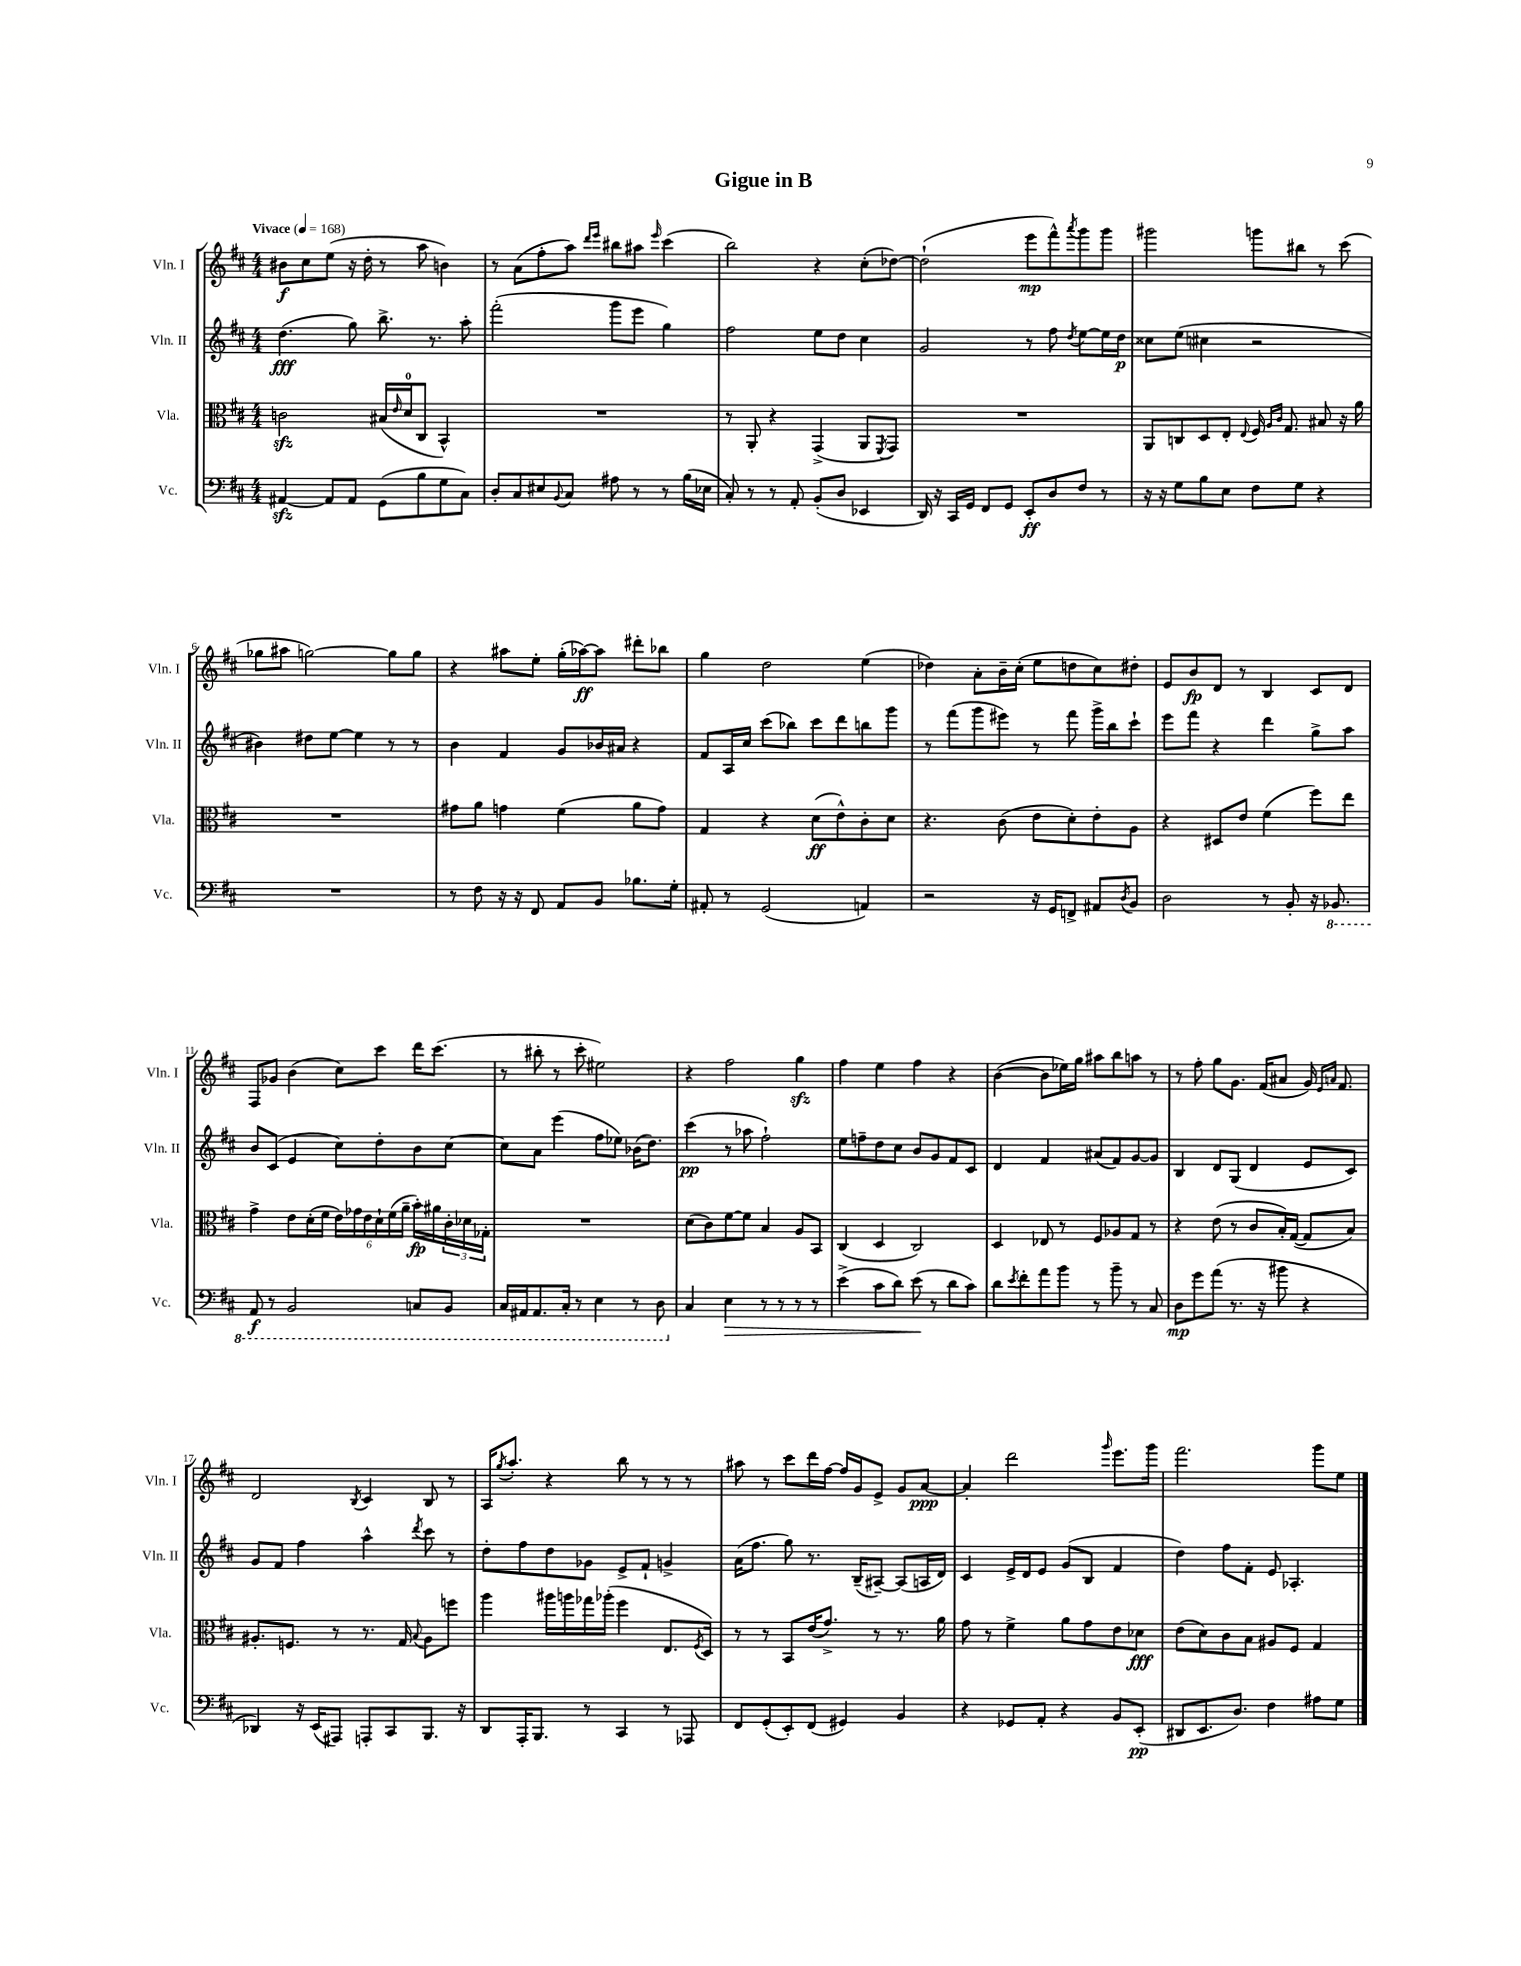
\header { title = "Gigue in B" }
<<
\new StaffGroup <<
\new Staff = "s0" \with { instrumentName = "Vln. I" shortInstrumentName = "Vln. I" } {
    \clef treble \key d \major \numericTimeSignature \time 4/4 \tempo "Vivace" 4 = 168
    bis'8\f cis''8 e''8( r16 d''16-. r8 a''8 b'4) |
    r8 a'8( fis''8-. a''8) \grace { d'''16 e'''16 } bis''8 ais''8 \grace { e'''16 } cis'''4( |
    b''2) r4 cis''8-.( des''8~) |
    des''2-!( e'''8\mp fis'''8-^) \acciaccatura { a'''8 } g'''8 g'''8 |
    gis'''2 g'''8 bis''8 r8 cis'''8( |
    ges''8 ais''8 g''2~) g''8 g''8 |
    r4 ais''8 e''8-. g''16-.( aes''16~\ff) aes''8 dis'''8-. bes''8 |
    g''4 d''2 e''4( |
    des''4) a'8-. b'16-- cis''16-.( e''8 d''8 cis''8) dis''8-. |
    e'8 b'8\fp d'8 r8 b4 cis'8 d'8 |
    fis8 ges'8 b'4( cis''8) cis'''8 d'''16 cis'''8.( |
    r8 bis''8-. r8 cis'''8-. eis''2) |
    r4 fis''2 g''4\sfz |
    fis''4 e''4 fis''4 r4 |
    b'4~( b'8 ees''16) g''16 ais''8 b''8 a''8 r8 |
    r8 fis''8-. g''8 g'8. fis'16( ais'8 g'16) \grace { e'16 a'16 } fis'8. |
    d'2 \acciaccatura { b8 } cis'4 b8 r8 |
    a16 \acciaccatura { g''8 } a''8.-. r4 b''8 r8 r8 r8 |
    ais''8 r8 cis'''8 d'''16 fis''16~ fis''16 g'16 e'8-> g'8 a'8~\ppp |
    a'4-. d'''2 \grace { g'''16 } e'''8. g'''16 |
    fis'''2. g'''8 e''8 \bar "|." |
}
\new Staff = "s1" \with { instrumentName = "Vln. II" shortInstrumentName = "Vln. II" } {
    \clef treble \key d \major \numericTimeSignature \time 4/4
    d''4.\fff( g''8) b''8.-> r8. a''8-. |
    fis'''2-.( g'''8 e'''8 g''4) |
    fis''2 e''8 d''8 cis''4 |
    g'2 r8 fis''8 \acciaccatura { d''8 } e''8~ e''16 d''16\p |
    cisis''8 e''8( cis''4 r2 |
    bis'4) dis''8 e''8~ e''4 r8 r8 |
    b'4 fis'4 g'8 bes'16 ais'16 r4 |
    fis'8 a16 cis''16 cis'''8( bes''8) cis'''8 d'''8 b''8 g'''8 |
    r8 fis'''8( g'''8 eis'''8) r8 fis'''8 g'''16-> b''16 cis'''8-! |
    e'''8 fis'''8 r4 d'''4 g''8-> a''8 |
    b'8 cis'8( e'4 cis''8) d''8-. b'8 cis''8~ |
    cis''8 a'8 e'''4( fis''8 ees''8) bes'16( d''8.) |
    cis'''4\pp( r8 aes''8 fis''2-!) |
    e''8 f''8-- d''8 cis''8 b'8 g'8 fis'8 cis'8 |
    d'4 fis'4 ais'8( fis'8) g'8~ g'8 |
    b4 d'8 g8( d'4 e'8 cis'8) |
    g'8 fis'8 fis''4 a''4-^ \acciaccatura { d'''8 } cis'''8 r8 |
    d''8-. fis''8 d''8 ges'8 e'8-> fis'8-! g'4-> |
    a'16( fis''8. g''8) r8. b16--( ais8~--) ais8( a16 d'16) |
    cis'4 e'16-> d'16 e'8 g'8( b8 fis'4 |
    d''4) fis''8 fis'8-. e'8 aes4.-. \bar "|." |
}
\new Staff = "s2" \with { instrumentName = "Vla." shortInstrumentName = "Vla." } {
    \clef alto \key d \major \numericTimeSignature \time 4/4
    c'2\sfz bis16( \grace { e'16 } d'16-0 cis8 b,4-^) |
    R1 |
    r8 a,8-. r4 g,4->( a,8 \acciaccatura { fis,8 } g,8) |
    R1 |
    a,8 c8 d8 e8-. \appoggiatura { e8 } fis16 \grace { a16 cis'16 } g8. bis8 r16 a'16 |
    R1 |
    gis'8 a'8 g'4 fis'4( a'8 g'8) |
    g4 r4 d'8\ff( e'8-^) cis'8-. d'8 |
    r4. cis'8( e'8 d'8-.) e'8-. a8 |
    r4 dis8 e'8 fis'4( fis''8) e''8 |
    g'4-> e'8 d'16-.( fis'16 \tuplet 6/4 { e'16) ges'16 e'16 d'16-! fis'16( a'16-- } b'16-.\fp) ais'16 \tuplet 3/2 { cis'16-. des'16 ges16-. } |
    R1 |
    d'8( cis'8) fis'8~ fis'8 b4 a8 b,8 |
    cis4( d4 cis2) |
    d4 ees8 r8 fis8 aes8 g8 r8 |
    r4 e'8( r8 cis'8 b16-.) g16~( g8 b8) |
    ais8.-. f8. r8 r8. g16 \appoggiatura { b8 } ais8 f''8 |
    a''4 ais''16 a''16 ges''16 aes''16-.( fis''4 e8. \acciaccatura { fis8 } d16) |
    r8 r8 b,8 e'16( g'8.->) r8 r8. a'16 |
    g'8 r8 fis'4-> a'8 g'8 e'8 des'8\fff |
    e'8( d'8) cis'8 b8 ais8 fis8 g4 \bar "|." |
}
\new Staff = "s3" \with { instrumentName = "Vc." shortInstrumentName = "Vc." } {
    \clef bass \key d \major \numericTimeSignature \time 4/4
    ais,4~\sfz ais,8 ais,8 g,8( b8 g8 cis8) |
    d8-. cis8 eis8 \appoggiatura { b,8 } cis8 ais8 r8 r8 b16( ees16 |
    cis8-.) r8 r8 a,8-. b,8-.( d8 ees,4 |
    d,16) r16 cis,16 g,16 fis,8 g,8 e,8-.\ff d8 fis8 r8 |
    r16 r16 g8 b8 e8 fis8 g8 r4 |
    R1 |
    r8 fis8 r16 r16 fis,8 a,8 b,8 bes8. g16-. |
    ais,8-. r8 g,2( a,4) |
    r2 r16 g,16 f,8-> ais,8 \acciaccatura { d8 } b,8 |
    d2 r8 b,8-. r16 \ottava #-1 bes,,8. |
    a,,8\f r8 b,,2 c,8 b,,8 |
    cis,16 ais,,16 ais,,8. cis,16-. r8 e,4 r8 d,8 \ottava #0 |
    cis4 e4\> r8 r8 r8 r8 |
    e'4->( cis'8 d'8) e'8\!( r8 d'8 cis'8) |
    d'8 \acciaccatura { e'8 } fis'8-. a'8 b'8 r8 b'8-- r8 cis8 |
    d8\mp g'8 a'8( r8. r16 bis'8 r4 |
    des,4) r16 e,16( ais,,8) a,,8-. cis,8 b,,8. r16 |
    d,8 a,,16-. b,,8. r8 cis,4 r8 aes,,8 |
    fis,8 g,8-.( e,8-.) fis,8( gis,4) b,4 |
    r4 ges,8 a,8-. r4 b,8 e,8-.\pp( |
    dis,8 e,8. d8.) fis4 ais8 g8 \bar "|." |
}
>>
>>
